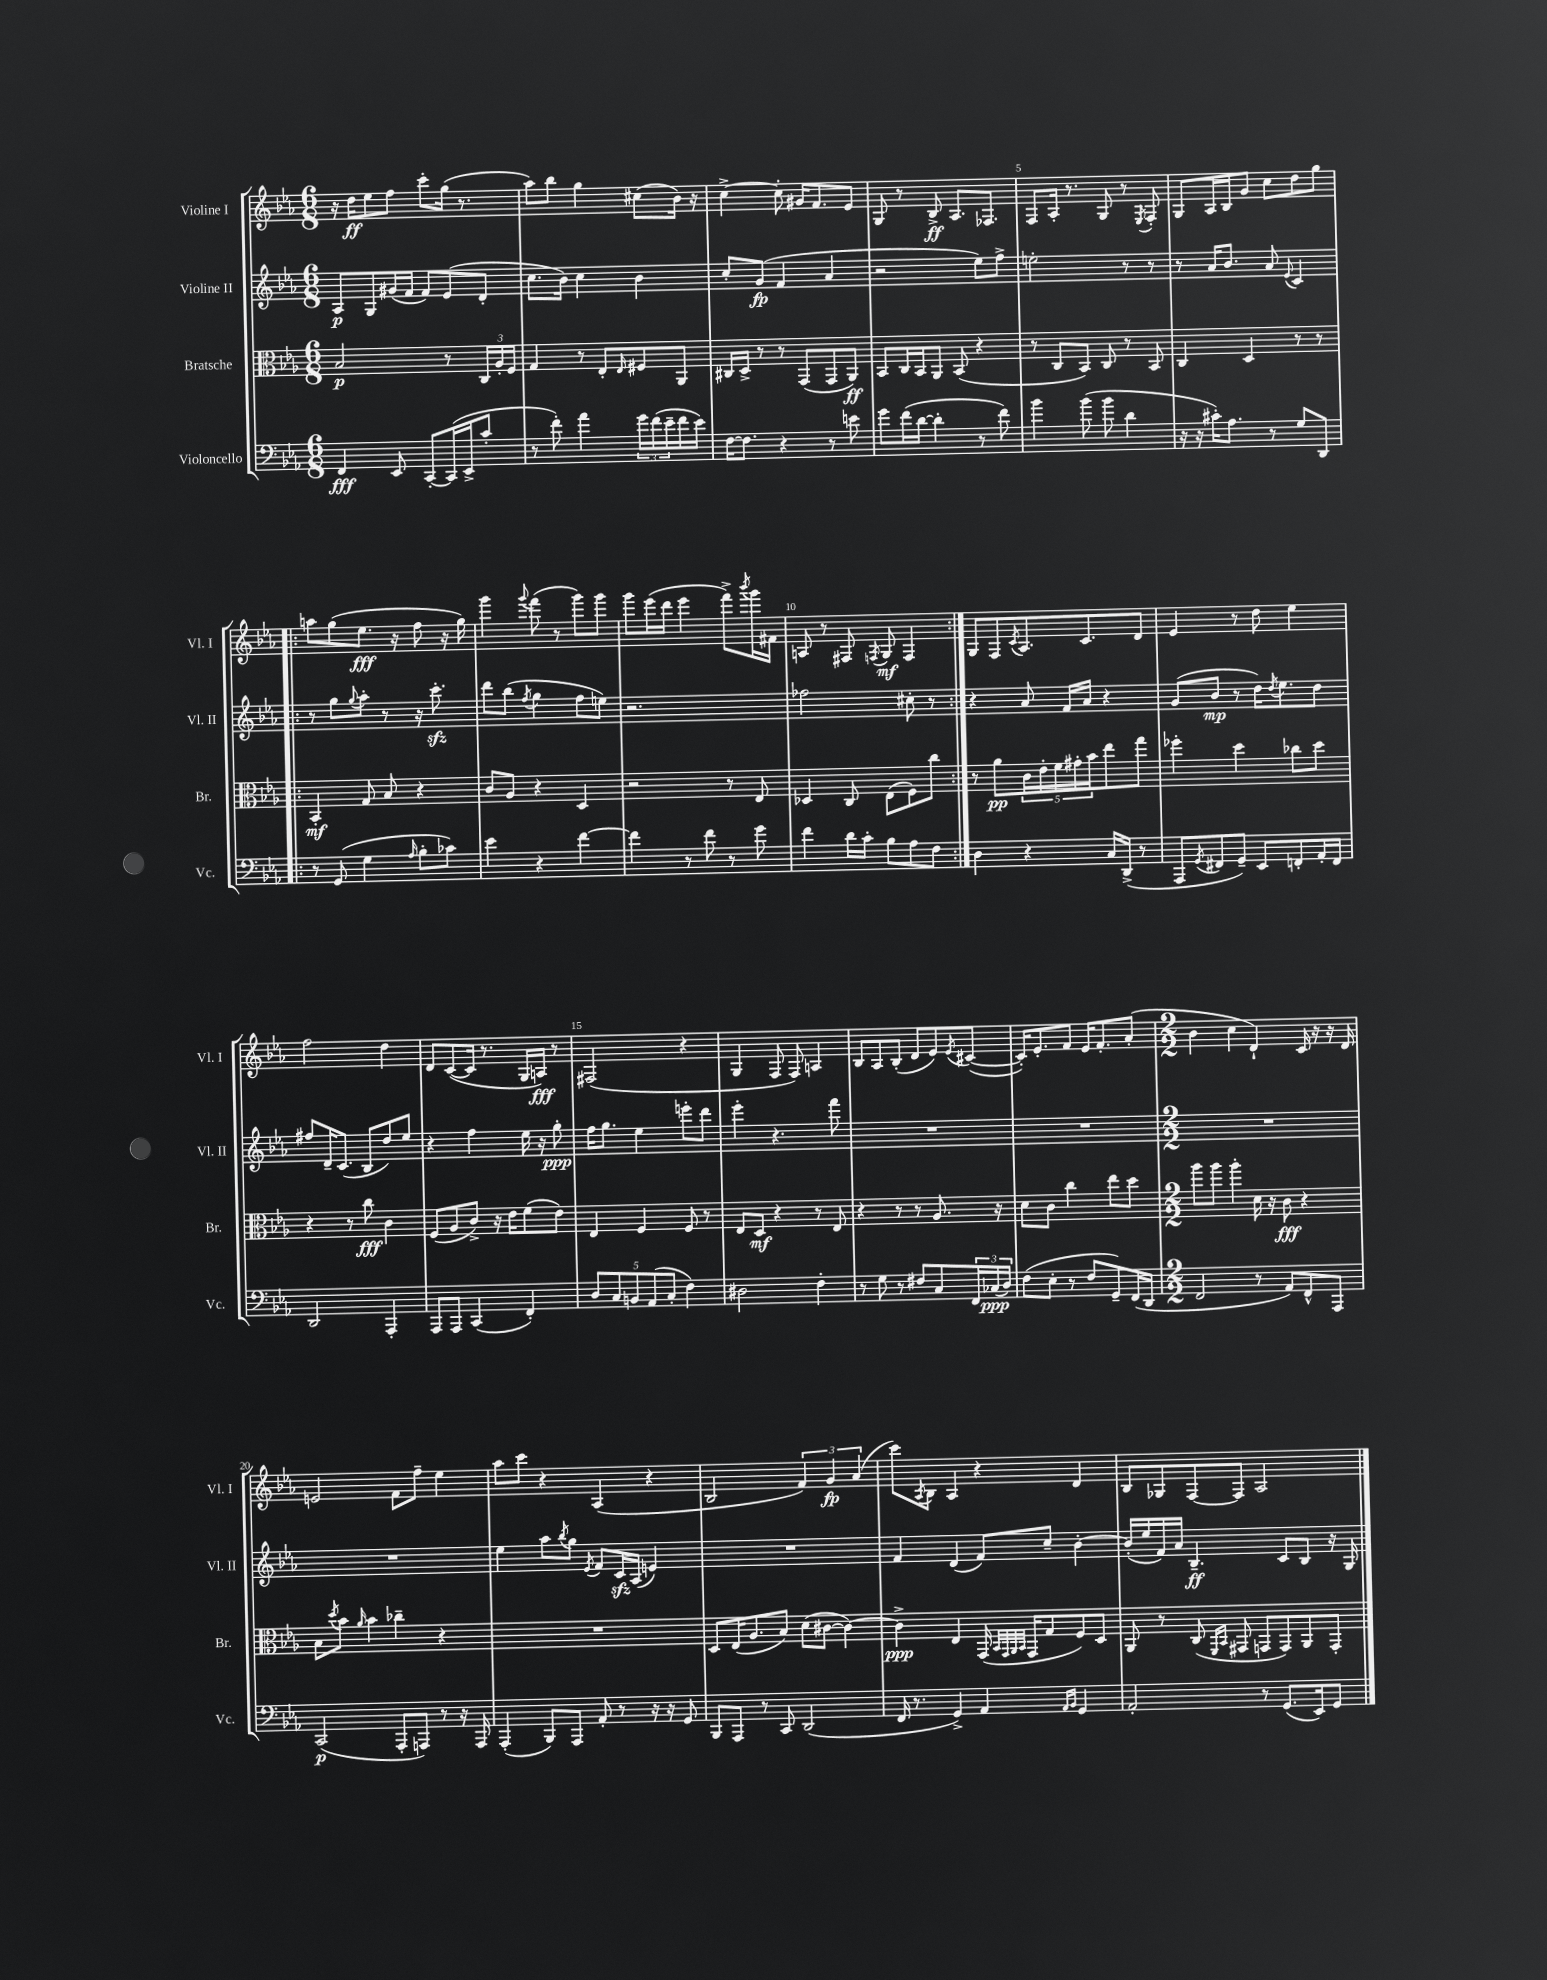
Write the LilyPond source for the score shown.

<<
\new StaffGroup <<
\new Staff = "s0" \with { instrumentName = "Violine I" shortInstrumentName = "Vl. I" } {
    \clef treble \key ees \major \numericTimeSignature \time 6/8
    r16 d''16\ff ees''8 f''8 c'''8-. g''16( r8. |
    aes''8) bes''8 g''4 cis''8( bes'16) r16 |
    c''4~-> c''8-. gis'16 f'8. ees'8 |
    g8 r8 bes8->\ff aes8. fes8. |
    f8 aes16-. r8. g8 r8 \acciaccatura { ees8 } f8-. |
    g8 aes16 bes16 g'8 c''8 d''8 g''8 |
    \repeat volta 2 { a''8 g''8( ees''8.\fff r16 f''8 r16 g''16) |
    g'''4 \appoggiatura { g'''8 } f'''8( r8 g'''8) g'''8 |
    g'''8 ees'''16( d'''16 ees'''4 f'''8->) \acciaccatura { bes'''8 } g'''16 fis'16 |
    a8 r8 fis8 \acciaccatura { f8 } g8\mf f4 | }
    g8 f8 \acciaccatura { c'8 } aes8. c'8. d'8 |
    ees'4 r8 d''8 ees''4 |
    f''2 d''4 |
    d'8 c'8~( c'16 r8. g16 a16\fff) r8 |
    fis2( r4 |
    g4 f8 f8) a4 |
    bes8 aes8 bes8-.( d'8 ees'8) \acciaccatura { ees'8 } cis'8~( |
    cis'16-.) ees'8.-. f'8 ees'16 f'8.-. aes'8-.( |
    \numericTimeSignature \time 2/2 bes'4 c''4 d'4-!) c'16 r16 r16 d'16 |
    e'2 f'8 f''8-- ees''4 |
    aes''8 c'''8 r4 aes4( r4 |
    bes2 \tuplet 3/2 { f'4) g'4\fp aes'4( } |
    c'''8) \acciaccatura { aes8 } bes8 aes4 r4 d'4 |
    bes8 ges8 f8~ f8 aes2 \bar "|." |
}
\new Staff = "s1" \with { instrumentName = "Violine II" shortInstrumentName = "Vl. II" } {
    \clef treble \key ees \major \numericTimeSignature \time 6/8
    aes8\p g8 gis'16( f'16 f'8) ees'8( d'8-. |
    c''8. bes'16) c''4 bes'4 |
    c''8-. g'8\fp( f'4 aes'4 |
    r2 ees''8) f''8-> |
    e''2-. r8 r8 |
    r8 aes'16 bes'8. aes'8 \appoggiatura { ees'8 } c'4 |
    \repeat volta 2 { r8 g''8 \appoggiatura { g''8 } aes''8-. r8 r16 c'''8.-.\sfz |
    d'''8 bes''8( \acciaccatura { f''8 } g''4 f''8 e''8) |
    r2. |
    fes''2 cis''8-. r8 | }
    r4 aes'8 f'16 aes'16 r4 |
    g'8( bes'8\mp r8 d''16) \acciaccatura { d''8 } ees''8. d''8 |
    fis''8 d'16-- c'8.( bes8 d''8) ees''8 |
    r4 f''4 ees''16 r16 g''8-.\ppp |
    f''16 g''8. ees''4 e'''8-. d'''8 |
    ees'''4-. r4. f'''8 |
    R2. |
    R2. |
    \numericTimeSignature \time 2/2 R1 |
    R1 |
    ees''4 aes''8 \acciaccatura { bes''8 } g''8 \acciaccatura { ees'8 } f'8 c'16\sfz aes16( e'4) |
    R1 |
    f'4 d'4( f'8) c''8-- bes'4~-. |
    bes'16-.( ees''16 f'16) aes'16 bes4.--\ff c'8 bes8 r16 g16 \bar "|." |
}
\new Staff = "s2" \with { instrumentName = "Bratsche" shortInstrumentName = "Br." } {
    \clef alto \key ees \major \numericTimeSignature \time 6/8
    bes2\p r8 \tuplet 3/2 { c16 aes16-. f16 } |
    g4 r8 ees8-. \grace { ees16 } fis8 aes,8 |
    cis16 d16-> r8 r8 g,8( g,8 aes,8\ff) |
    bes,8 c16 bes,16 aes,8 bes,8( r4 |
    r8 c8 bes,8) c8 r8 bes,8 |
    c4 d4 r8 r8 |
    \repeat volta 2 { bes,4-.\mf g8 bes8 r4 |
    c'8 aes8 r4 d4 |
    r2 r8 ees8 |
    des4 c8 ees8( f8) c''8 | }
    r8 aes'8\pp \tuplet 5/4 { c'16 ees'16-. f'16 gis'16-. bes'16 } ees''8 g''8 |
    fes''4-. d''4 ces''8 d''8 |
    r4 r8 c''8\fff c'4 |
    f8( aes8 c'8->) r16 ees'16 f'8( ees'8) |
    ees4 f4 f8 r8 |
    ees8 d8\mf r4 r8 ees8 |
    r4 r8 r8 aes8. r16 |
    d'8 c'8 c''4 ees''8 d''8 |
    \numericTimeSignature \time 2/2 aes''8 aes''8 aes''4-. d'16 r16 c'8\fff r4 |
    bes8 \acciaccatura { d''8 } bes'8 \grace { aes'16 } bes'4 ces''4-- r4 |
    R1 |
    d8 ees16( aes8. bes8) d'8( cis'8~ cis'4~) |
    cis'4->\ppp ees4 g,16( \grace { bes,32 g,32 aes,32 bes,32 } g,16 g8 f8) d8 |
    aes,8 r8 c8( \grace { f,16 bes,16 } gis,8 g,8 g,8) aes,8 g,8-. \bar "|." |
}
\new Staff = "s3" \with { instrumentName = "Violoncello" shortInstrumentName = "Vc." } {
    \clef bass \key ees \major \numericTimeSignature \time 6/8
    f,4\fff ees,8 c,8~-. c,16( ees,16-> c'8-. |
    r8 f'8-.) aes'4 \tuplet 3/2 { g'16 f'16( ees'16-- } f'16 ees'16) |
    f16~ f8. r4 r8 e'8 |
    g'8 f'16( d'16~ d'4-. r8 f'8) |
    bes'4 bes'8( bes'8 d'4 |
    r16 r16 cis'16-.) aes8. r8 g8 d,8 |
    \repeat volta 2 { r8 g,8( g4 \grace { aes16 } bes8-. ces'8) |
    ees'4 r4 f'4~ |
    f'4 r8 f'8 r8 g'8 |
    f'4 d'16 c'16-. bes8 aes8 f8 | }
    d4 r4 c16 d,16->( r8 |
    aes,,8 \acciaccatura { g,8 } fis,8 g,8--) ees,8 f,8-. aes,16-. f,16 |
    d,2 aes,,4-. |
    aes,,8 aes,,8 c,4( f,4-.) |
    \tuplet 5/4 { d8 c8 b,8 aes,8( c8-. } f4) |
    dis2 f4-. |
    r8 g8 r8 fis8 c8 \tuplet 3/2 { f,16 ces16\ppp( d16) } |
    f8( ees8-. r8 f8 g,8--) f,16( d,16 |
    \numericTimeSignature \time 2/2 f,2 r8 aes,8) f,8-^ aes,,8 |
    c,2\p( aes,,8-. a,,8) r8 r16 a,,16 |
    aes,,4-.( bes,,8) aes,,8 aes,8-. r8 r16 r16 g,8 |
    bes,,8 aes,,8 r8 c,8 d,2( |
    f,16 r8. g,4->) aes,4 \grace { aes,16 bes,16 } g,4 |
    aes,2-. r8 g,8.( ees,16) g,8 \bar "|." |
}
>>
>>
\layout { \context { \Score \override BarNumber.break-visibility = ##(#f #t #t) barNumberVisibility = #(every-nth-bar-number-visible 5) } }
